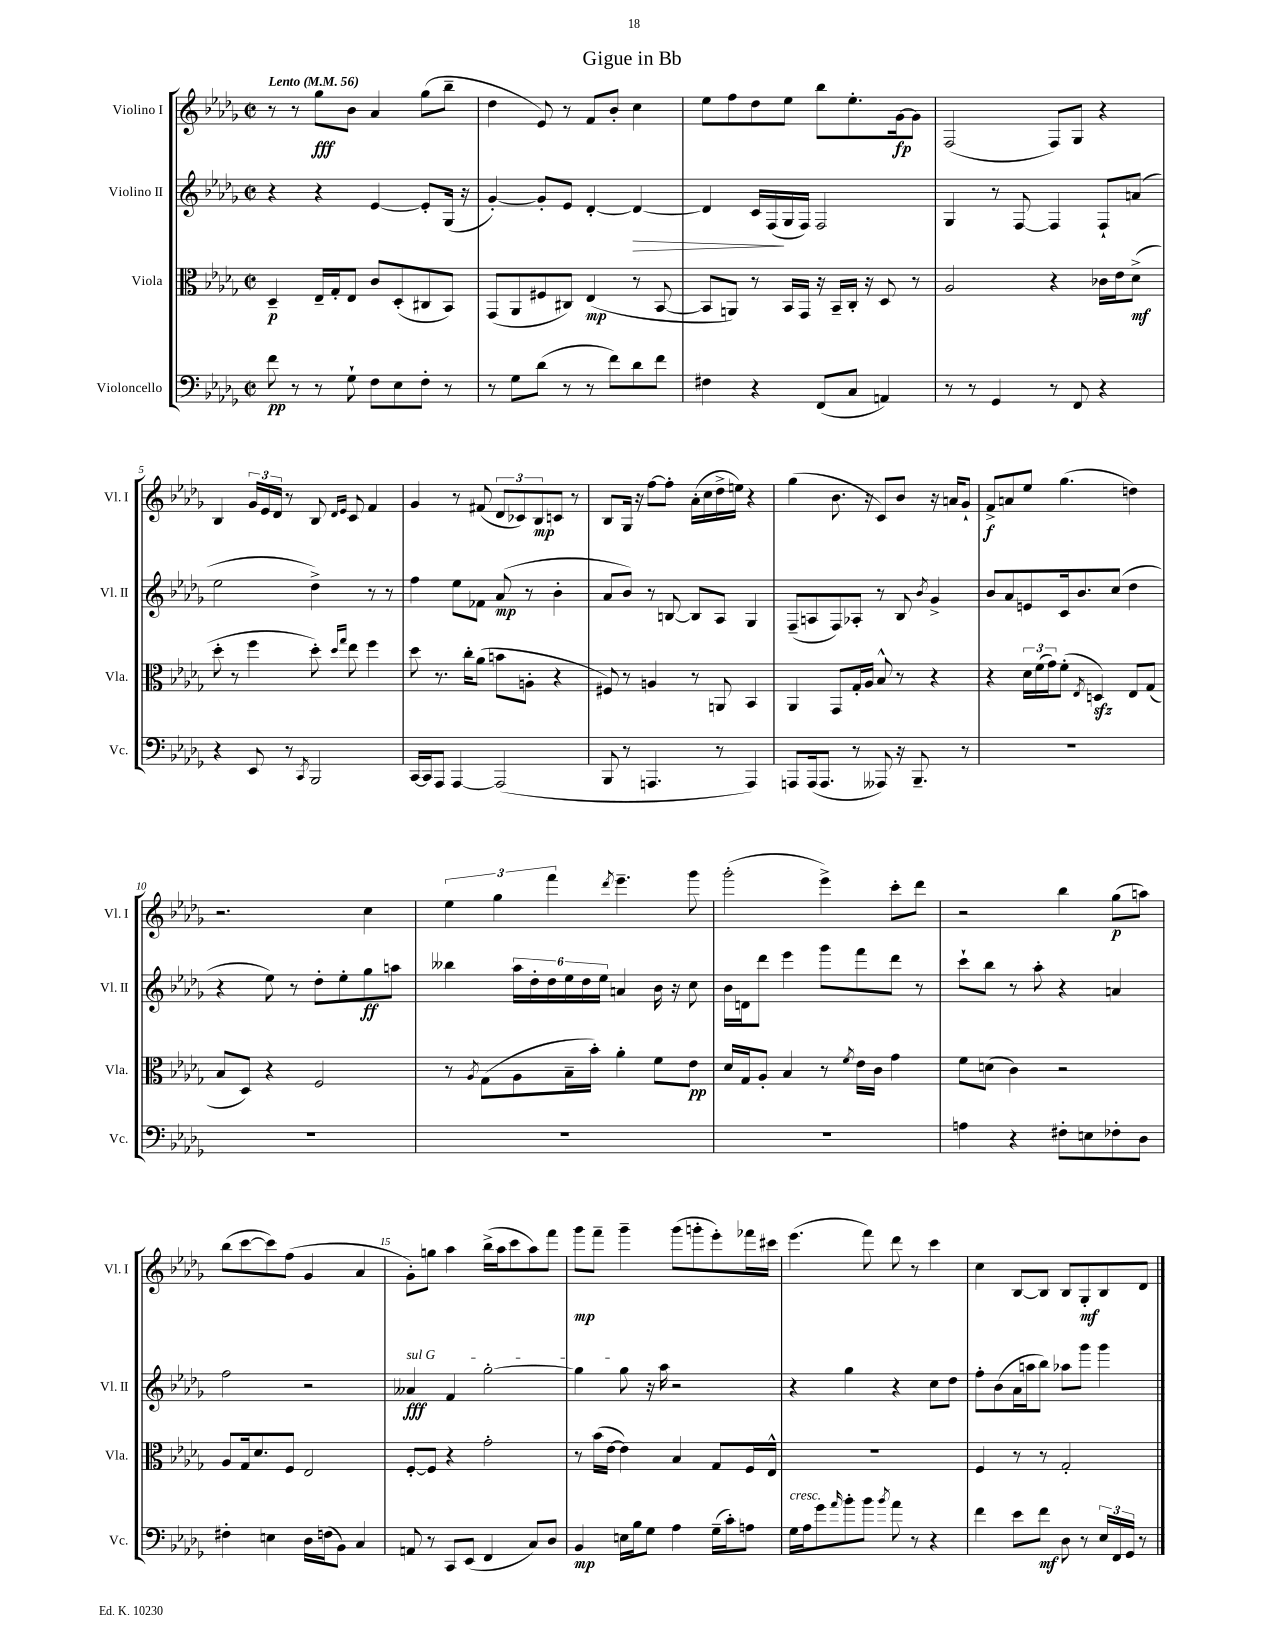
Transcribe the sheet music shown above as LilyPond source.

\header { title = "Gigue in Bb" }
<<
\new StaffGroup <<
\new Staff = "s0" \with { instrumentName = "Violino I" shortInstrumentName = "Vl. I" } {
    \clef treble \key des \major \defaultTimeSignature \time 2/2 \tempo "Lento" 4 = 56
    r8 r8 ges''8\fff bes'8 aes'4 ges''8( bes''8-- |
    des''4 ees'8) r8 f'8 bes'8-. c''4 |
    ees''8 f''8 des''8 ees''8 bes''8 ees''8.-. ges'16~\fp ges'8 |
    f2( f8) ges8 r4 |
    bes4 \tuplet 3/2 { ges'16 ees'16 des'16 } r8 bes8 \grace { des'16 ees'16 } c'8 f'4 |
    ges'4 r8 fis'8( \tuplet 3/2 { des'8 ces'8) bes8\mp } c'8 r8 |
    bes8 ges16 r16 f''8~ f''8-. aes'16-.( c''16 des''16-> e''16) r4 |
    ges''4( bes'8. r16 c'8) bes'8 r16 a'16 ges'8-! |
    f'8->\f a'8 ees''8 ges''4.( d''4) |
    r2. c''4 |
    \tuplet 3/2 { ees''4 ges''4 f'''4 } \acciaccatura { des'''8 } ees'''4.-- ges'''8 |
    ges'''2-.( ees'''4->) c'''8-. des'''8 |
    r2 bes''4 ges''8\p( a''8) |
    bes''8( c'''8~ c'''8) f''8( ges'4 aes'4 |
    ges'8-.) g''8 aes''4 bes''16->( aes''16 c'''8 aes''8) f'''8 |
    ges'''8\mp f'''8-- ges'''4-- ges'''8( g'''8-. ees'''8-.) fes'''16 cis'''16 |
    ees'''4.( f'''8) des'''8 r8 c'''4 |
    c''4 bes8~ bes8 bes8 ges8-.\mf bes8 des'8 \bar "|." |
}
\new Staff = "s1" \with { instrumentName = "Violino II" shortInstrumentName = "Vl. II" } {
    \clef treble \key des \major \defaultTimeSignature \time 2/2
    r4 r4 ees'4~ ees'8-. ges16( r16 |
    ges'4~-.) ges'8-. ees'8 des'4~-. des'4~\> |
    des'4 c'16 f16\!( ges16 f16) f2 |
    ges4 r8 f8~ f4 f8-! a'8( |
    ees''2 des''4->) r8 r8 |
    f''4 ees''8 fes'8 aes'8\mp( r8 bes'4-. |
    aes'8 bes'8) r8 b8~ b8 aes8 ges4 |
    f8--( a8 f8) aes8-. r8 bes8 \acciaccatura { bes'8 } ges'4-> |
    bes'8 aes'8 e'8 c'16 bes'8. c''8( des''4 |
    r4 ees''8) r8 des''8-. ees''8-. ges''8\ff a''8 |
    beses''4 \tuplet 6/4 { aes''16 des''16-. des''16 ees''16 des''16 ees''16 } a'4 bes'16 r16 c''8 |
    bes'16 d'16 des'''8 ees'''4 ges'''8 f'''8 des'''8 r8 |
    c'''8-! bes''8 r8 aes''8-. r4 a'4 |
    f''2 r2 |
    \once \override TextSpanner.bound-details.left.text = \markup { \italic "sul G" } aeses'4\fff\startTextSpan f'4 ges''2~-. |
    ges''4 ges''8\stopTextSpan r16 aes''16 r2 |
    r4 ges''4 r4 c''8 des''8 |
    f''8-. bes'8( aes'16 a''16 bes''8) aes''8 ges'''8 ges'''4 \bar "|." |
}
\new Staff = "s2" \with { instrumentName = "Viola" shortInstrumentName = "Vla." } {
    \clef alto \key des \major \defaultTimeSignature \time 2/2
    des4--\p ees16-- ges16-. ees8 c'8 des8-.( cis8 bes,8) |
    ges,8( aes,8 fis8 cis8) ees4\mp( r8 bes,8~ |
    bes,8 a,8) r8 bes,16 ges,16 r16 bes,16-- c16-. r16 des8 r8 |
    aes2 r4 ces'16 ees'16 des'8->\mf( |
    des''8-. r8 f''4 des''8-.) \grace { des''16 ges''16 } ees''8 f''4 |
    des''8 r8. c''16-. aes'8( b'8 a8-. r4 |
    fis8) r8 a4 r8 a,8 bes,4 |
    aes,4 ges,8 ges16-. aes16 bes8-^ r8 r4 |
    r4 \tuplet 3/2 { des'16 f'16( ges'16) } f'8-.( \acciaccatura { ees8 } d4\sfz) ees8 ges8( |
    bes8 des8) r4 f2 |
    r8 \acciaccatura { aes8 } ges8( aes8 bes16-- bes'16-.) aes'4-. f'8 ees'8\pp |
    des'16 ges16 aes8-. bes4 r8 \acciaccatura { f'8 } ees'16 c'16 ges'4 |
    f'8 d'8( c'4) r2 |
    aes8 ges16 des'8. f8 ees2 |
    f8~-. f8 r4 ges'2-. |
    r8 bes'16( ees'16~ ees'4) bes4 ges8 f16 ees16-^ |
    R1 |
    f4 r8 r8 ges2-. \bar "|." |
}
\new Staff = "s3" \with { instrumentName = "Violoncello" shortInstrumentName = "Vc." } {
    \clef bass \key des \major \defaultTimeSignature \time 2/2
    f'8\pp r8 r8 ges8-! f8 ees8 f8-. r8 |
    r8 ges8 des'8( r8 r8 f'8) des'8 f'8 |
    fis4 r4 f,8( c8 a,4) |
    r8 r8 ges,4 r8 f,8 r4 |
    r4 ees,8 r8 \acciaccatura { c,8 } bes,,2 |
    c,16~ c,16 aes,,8 aes,,4~ aes,,2( |
    bes,,8 r8 a,,4. r8 a,,4) |
    a,,8 a,,16( a,,8. r8 aeses,,8) r16 bes,,8.-- r8 |
    R1 |
    R1 |
    R1 |
    R1 |
    a4 r4 fis8-. e8 fes8-. des8 |
    fis4-. e4 des16 f16( bes,8) c4 |
    a,8 r8 c,8 ees,8( f,4 c8) des8 |
    bes,4\mp e16 bes16 ges8 aes4 ges16--( c'16-.) a8 |
    ges16^\markup { \italic "cresc." } aes16 ges'8 \grace { aes'16 } bes'8-. bes'8 \acciaccatura { bes'8 } aes'8 r8 r4 |
    f'4 ees'8 f'8\mf des8 r8 \tuplet 3/2 { ees16 f,16 ges,16 } r8 \bar "|." |
}
>>
>>
\layout { \context { \Score \override BarNumber.break-visibility = ##(#f #t #t) barNumberVisibility = #(every-nth-bar-number-visible 5) } }
